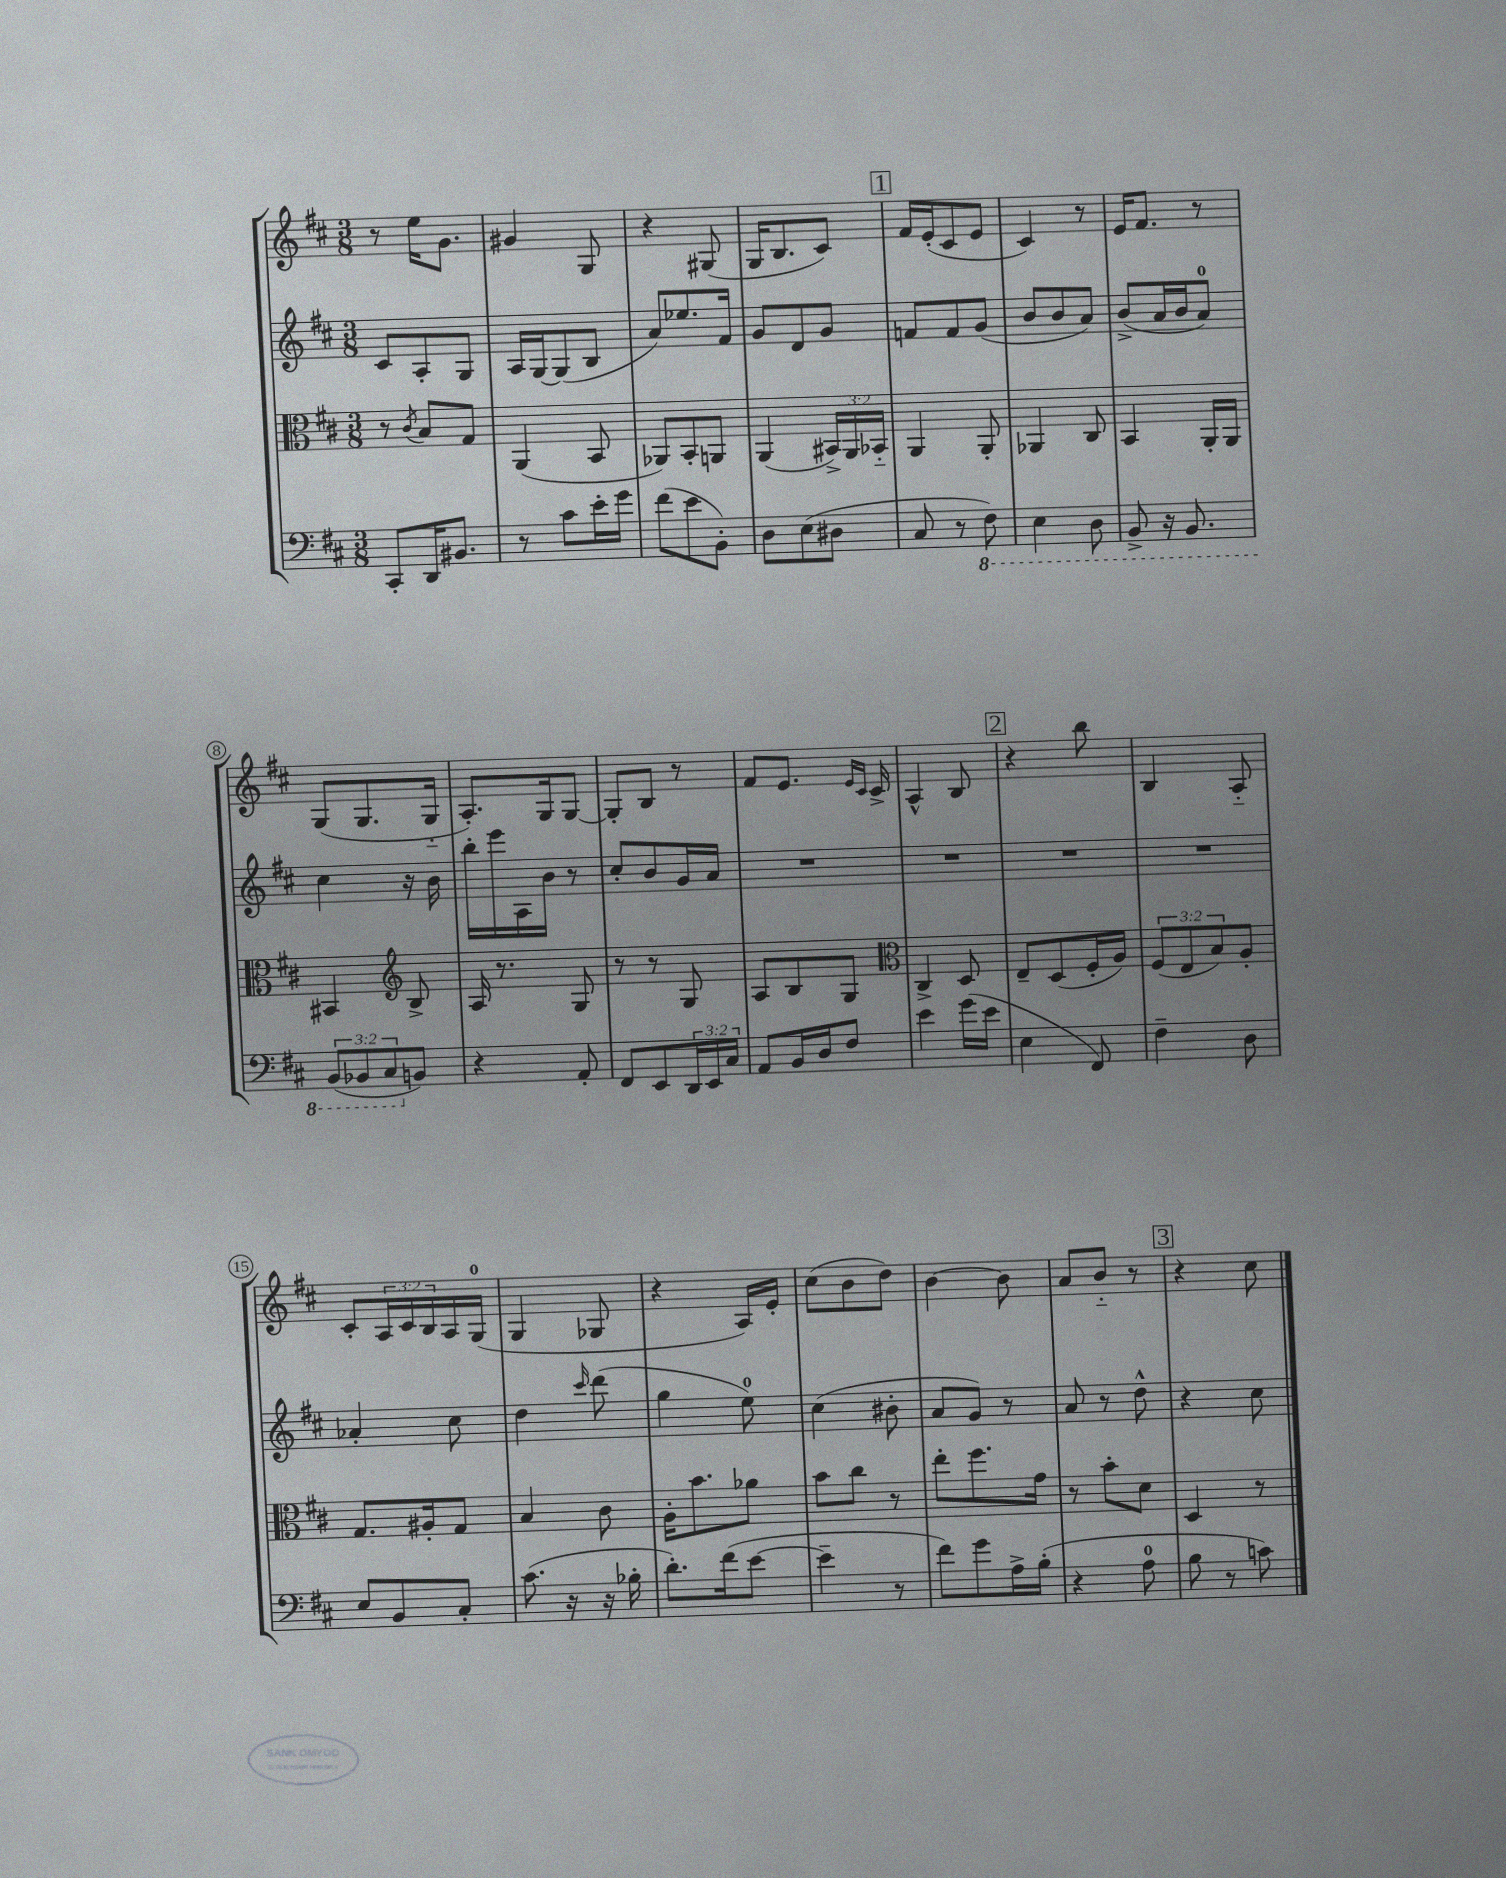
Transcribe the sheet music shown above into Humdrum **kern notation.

**kern	**kern	**kern	**kern
*part4	*part3	*part2	*part1
*staff4	*staff3	*staff2	*staff1
*clefF4	*clefC3	*clefG2	*clefG2
*k[f#c#]	*k[f#c#]	*k[f#c#]	*k[f#c#]
*M3/8	*M3/8	*M3/8	*M3/8
=1	=1	=1	=1
8CC#'/L	8r	8c#/L	8r
.	8qc#/	.	.
16DD/K	8B/L	8A'/	16ee\KL
8.BB#X/J	.	.	8.g\J
.	8G/J	8G/J	.
=2	=2	=2	=2
8r	(4AA/	16A/LL	4g#X/
.	.	[16G/J	.
8c#\L	.	(8G/]	.
16e'\L	8BB/	8B/J	8G/
16g\JJ	.	.	.
=3	=3	=3	=3
(8f#\L	8AA-X/L)	8a/L)	4r
8e\	8BB'/	8.ee-X/	.
8BB'\J)	8AAn/J	.	(8G#X/
.	.	16f#/Jk	.
=4	=4	=4	=4
8D\L	(4AA/	8g/L	16G/KL
.	.	.	8.B/
(8E\	.	8d/	.
8D#X\J	24BB#X^/LL)	8g/J	8c#/J)
.	24AA/	.	.
.	24BB-X/JJ	.	.
!!LO:REH:place=s1:t=1
=5	=5	=5	=5
8C#/	4AA/	8fn/L	16f#/LL
.	.	.	(16e'/J
8r	.	8f/	8c#/
*8ba	*	*	*
8FF#\)	8AA'/	(8g/J	8e/J
=6	=6	=6	=6
4EE\	4AA-X/	8b/L	4c#/)
.	.	8b/	.
8DD\	8C#/	8a/J)	8r
=7	=7	=7	=7
8BBB^/	4BB/	(8b^/L	16e/KL
.	.	.	8.f#/J
16r	.	16a/L	.
8.BBB/	.	16b/J	.
.	16AA'/LL	8a/J)	8r
.	16AA/JJ	.	.
!!LO:LB:g=z
=8	=8	=8	=8
(12BBB/L	4BB#X/	4cc#\	(8G/L
12BBB-X/	.	.	.
.	.	.	8.G/
12CC#/	.	.	.
*	*clefG2	*	*
*X8ba	*	*	*
8BBn/J)	8B^/	16r	.
.	.	16b\	16G/Jk
=9	=9	=9	=9
4r	16A/	16bb'\LL	8.A'/L)
.	8.r	16eee\	.
.	.	16A\	.
.	.	16b\JJ	16G/k
8AA'/	8G/	8r	[8G/J
=10	=10	=10	=10
8FF#/L	8r	8cc#'/L	8G'/L]
8EE/	8r	8b/	8B/J
24DD/L	8G/	16g/L	8r
24EE/	.	.	.
.	.	16a/JJ	.
24C#/JJ	.	.	.
=11	=11	=11	=11
8AA/L	8A/L	4.r	8f#/L
16BB/L	8B/	.	8.e/J
16D/J	.	.	.
8F#/J	8G/J	.	.
.	.	.	16qqe/LL
.	.	.	16qqc#/JJ
.	.	.	16c#^/
=12	=12	=12	=12
*	*clefC3	*	*
4e\	4C#^/	4.r	4A^^/
(16g\LL	8D/	.	8B/
16e\JJ	.	.	.
!!LO:REH:place=s1:t=2
=13	=13	=13	=13
4E\	8E~/L	4.r	4r
.	(8D/	.	.
8FF#/)	16F#'/L	.	8bb\
.	16A/JJ)	.	.
=14	=14	=14	=14
4F#~\	(12F#/L	4.r	4B/
.	12E/	.	.
.	12B/)	.	.
8D\	8A'/J	.	8A/
!!LO:LB:g=z
=15	=15	=15	=15
8E/L	8.G/L	4a-X'/	8c#'/L
8BB/	.	.	24A/L
.	.	.	24c#/
.	16A#X'/k	.	.
.	.	.	24B/
8C#'/J	8G/J	8cc#\	16A/
.	.	.	(16G/JJ
=16	=16	=16	=16
(8.c#\	4B/	4dd\	4G/
16r	.	.	.
.	.	16qqccc#/	.
16r	8c#\	(8ddd\	8G-X/
16B-X'\	.	.	.
=17	=17	=17	=17
8.d'\L)	16A'\KL	4gg\	4r
.	8.b\	.	.
(16f#\k	.	.	.
[8e\J	8a-X\J	8ee\)	16A/LL)
.	.	.	16e'/JJ
=18	=18	=18	=18
4e~\]	8b\L	(4cc#\	(8cc#\L
.	8cc#\J	.	8b\
8r	8r	8b#X'\	8dd\J)
=19	=19	=19	=19
8f#\L)	8ee'\L	8a/L	[4b\
8g\	8.ff#\	8g/J)	.
16A^\L	.	8r	8b\]
(16B'\JJ	16g\Jk	.	.
=20	=20	=20	=20
4r	8r	8a/	8a/L
.	8b'\L	8r	8b/J
8A\	8d\J	8dd^^\	8r
!!LO:REH:place=s1:t=3
=21	=21	=21	=21
8B\	4D/	4r	4r
8r	.	.	.
8cn\)	8r	8cc#\	8cc#\
==	==	==	==
*-	*-	*-	*-
